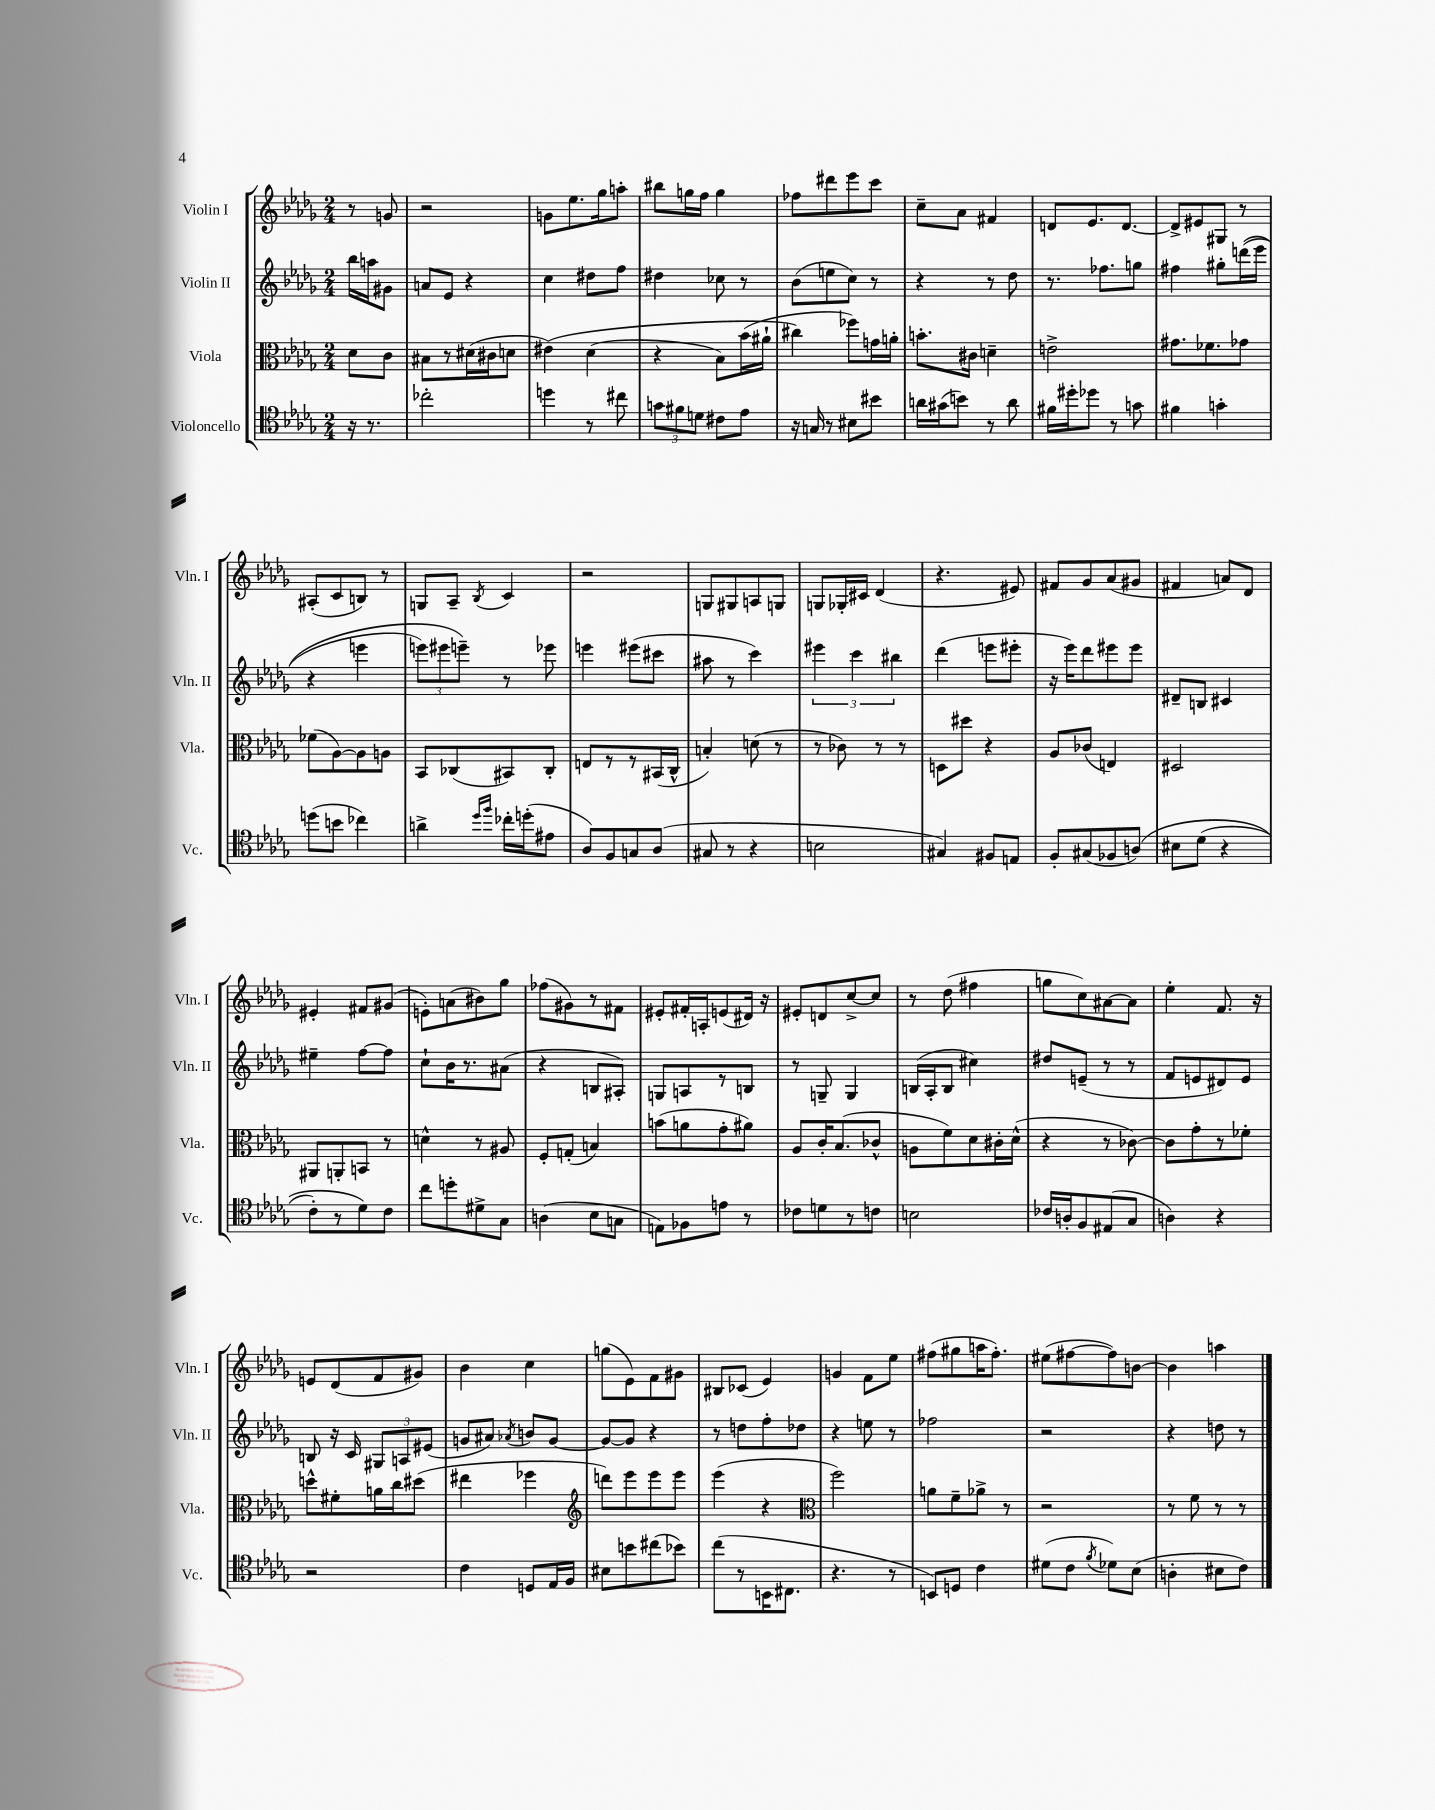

**kern	**kern	**kern	**kern
*staff4	*staff3	*staff2	*staff1
*clefC4	*clefC3	*clefG2	*clefG2
*k[b-e-a-d-g-]	*k[b-e-a-d-g-]	*k[b-e-a-d-g-]	*k[b-e-a-d-g-]
*M2/4	*M2/4	*M2/4	*M2/4
16r	8d-	16bb-	8r
8.r	.	16aa	.
.	8c	8g#	8g
=	=	=	=
2cc-'	8B#	8a	2r
.	8r	8e-	.
.	(16d#	4r	.
.	16c#	.	.
.	8d	.	.
=	=	=	=
4dd	&(4e#)	4cc	8g
.	.	.	8.ee-
8r	(4d-	8dd#	.
.	.	.	16gg-
8cc#	.	8ff	8aa'
=	=	=	=
12g	4r	4dd#	8bb#
12f#	.	.	.
.	.	.	16gg
12d	.	.	.
.	.	.	16ff
8c#	8B-)	8cc-	4gg
8e-	(16b-	8r	.
.	16a#`	.	.
=	=	=	=
16r	4cc#&)	(8b-	8ff-
16G	.	.	.
8r	.	8ee	8ddd#
8B#	8ff-)	8cc)	8eee-
8b#	16g	8r	8ccc
.	16a'	.	.
=	=	=	=
16a	8.b'	4r	8cc~
(16g#	.	.	.
8b)	.	.	8a-
.	16c#	.	.
8r	4d~	8r	4f#
8a	.	8dd-	.
=	=	=	=
16f#	2e^	8.r	8d
16dd#'	.	.	.
8dd-	.	.	8.e-
.	.	8.ff-	.
8r	.	.	.
.	.	.	[8.d
8g	.	8gg	.
=	=	=	=
4f#	8.g#	4ff#	8d^]
.	.	.	8e#
.	8.f-	.	.
4g'	.	8gg#'	8G#
.	8g-	&((16ddd	8r
.	.	16eee-	.
=	=	=	=
(8dd	(8f-	4r	(8A#'
8b	[8A-)	.	8c
4cc-)	8A-]	4eee	8B)
.	8A	.	8r
=	=	=	=
4a^	8BB-	12eee)	8G
.	.	12eee#	.
.	(8C-	.	8A-~
.	.	12eee~&)	.
16qqdd-	.	.	.
16qqff	.	.	8qB-
16cc-'	8BB#)	8r	4c
(16dd'	.	.	.
8e#	8C-'	8eee-	.
=	=	=	=
8A-)	8E	4eee	2r
8F	8r	.	.
8G	8r	(8eee#	.
(8A-	(16BB#	8ccc#	.
.	16C^^	.	.
=	=	=	=
8G#	4B')	8aa#	8G
8r	.	8r	8G#
4r	(8d	4ccc)	8A
.	8r	.	8G
=	=	=	=
2B	8r	6eee#	8G
.	8c-)	.	16G-'
.	.	6ccc	.
.	.	.	16c#
.	8r	.	(4d-
.	.	6bb#	.
.	8r	.	.
=	=	=	=
4G#)	8D	(4ddd-	4.r
.	8dd#	.	.
8F#	4r	8eee	.
8E	.	8eee#'	8e#)
=	=	=	=
8F'	8A-	16r	8f#
.	.	16eee-)	.
(8G#	(8c-	8ddd-	8g-
8F-	4E)	8eee#	(8a-
&(8A)	.	8eee#	8g#
=	=	=	=
8B#	2D#	8d#~	4f#
(8d-	.	8B	.
4r	.	4c#	8a)
.	.	.	8d-
=	=	=	=
8c')	8AA#	4ee#~	4e#'
8r	8AA'	.	.
8d-&)	8BB	[8ff	8f#
8c	8r	8ff]	(8g#
=	=	=	=
8cc	4d^^	8cc`	8e')
8dd'	.	16b-	(8a
.	.	8.r	.
8d#^	8r	.	8b#)
8G-	8A#	(8a#	8gg-
=	=	=	=
(4A	8F'	4r	(8ff-
.	(8G'	.	8g#)
8B-	4B)	8B	8r
8G	.	8A#')	8f#
=	=	=	=
8E)	(8b	8G	8e#'
8F-	8a	8A	16f#'
.	.	.	16A'
8e	8g-'	8r	(8e
8r	8a#)	8B	16d#)
.	.	.	16r
=	=	=	=
8c-	8A-	8r	8e#'
8d	16c'	8G~	8d
.	(8.B-	.	.
8r	.	4G	[8cc^
8c	8c-^^	.	8cc]
=	=	=	=
2B	8A	(16B	8r
.	.	16A-'	.
.	8f)	8B	(8dd-
.	8d-	4cc#)	4ff#
.	16c#'	.	.
.	(16d-^^	.	.
=	=	=	=
16c-	4r	8dd#	8gg
16A'	.	.	.
8F	.	(8e~	8cc)
(8E#	8r	8r	[8a#
8G-	[8c-)	8r	8a#]
=	=	=	=
4A)	8c-]	8f	4ee-'
.	8g-'	8e	.
4r	8r	8d#)	8.f
.	8f-'	8e	.
.	.	.	16r
=	=	=	=
2r	8dd^^	8B	8e
.	8f#'	16r	(8d-
.	.	16c	.
.	16a	12G#	8f
.	16cc	.	.
.	.	12A	.
.	(8dd#	.	8g#)
.	.	(12e#	.
=	=	=	=
4c	4ee#	8g	4b-
.	.	8a#)	.
.	.	8qa-	.
8D	4ff-	8b	4cc
16E-	.	[8g	.
16F	.	.	.
=	=	=	=
*	*clefG2	*	*
8B#	8ddd)	8g_	(8gg
8b	8eee-	8g]	8e-)
(8cc#	8eee-	4r	8f
8b-)	8eee-	.	8g#
=	=	=	=
(8cc	(4eee-	8r	8B#
8r	.	8dd	(8c-
16BB	4r	8ff'	4e-)
8.C#	.	.	.
.	.	8dd-	.
=	=	=	=
*	*clefC3	*	*
4.r	2ff)	4r	4g
.	.	8ee	8f
8r	.	8r	8ee-
=	=	=	=
8BB)	8a	2ff-	(8ff#
8D	8f~	.	8gg#
4c	8a-^	.	16aa
.	.	.	8.ff#')
.	8r	.	.
=	=	=	=
(8d#	2r	2r	(8ee#
8c	.	.	[8ff#
8qf	.	.	.
8d-)	.	.	8ff#])
(8B-	.	.	[8b
=	=	=	=
4A'	8r	4r	4b]
.	8f	.	.
8B#	8r	8dd	4aa
8c)	8r	8r	.
==	==	==	==
*-	*-	*-	*-
